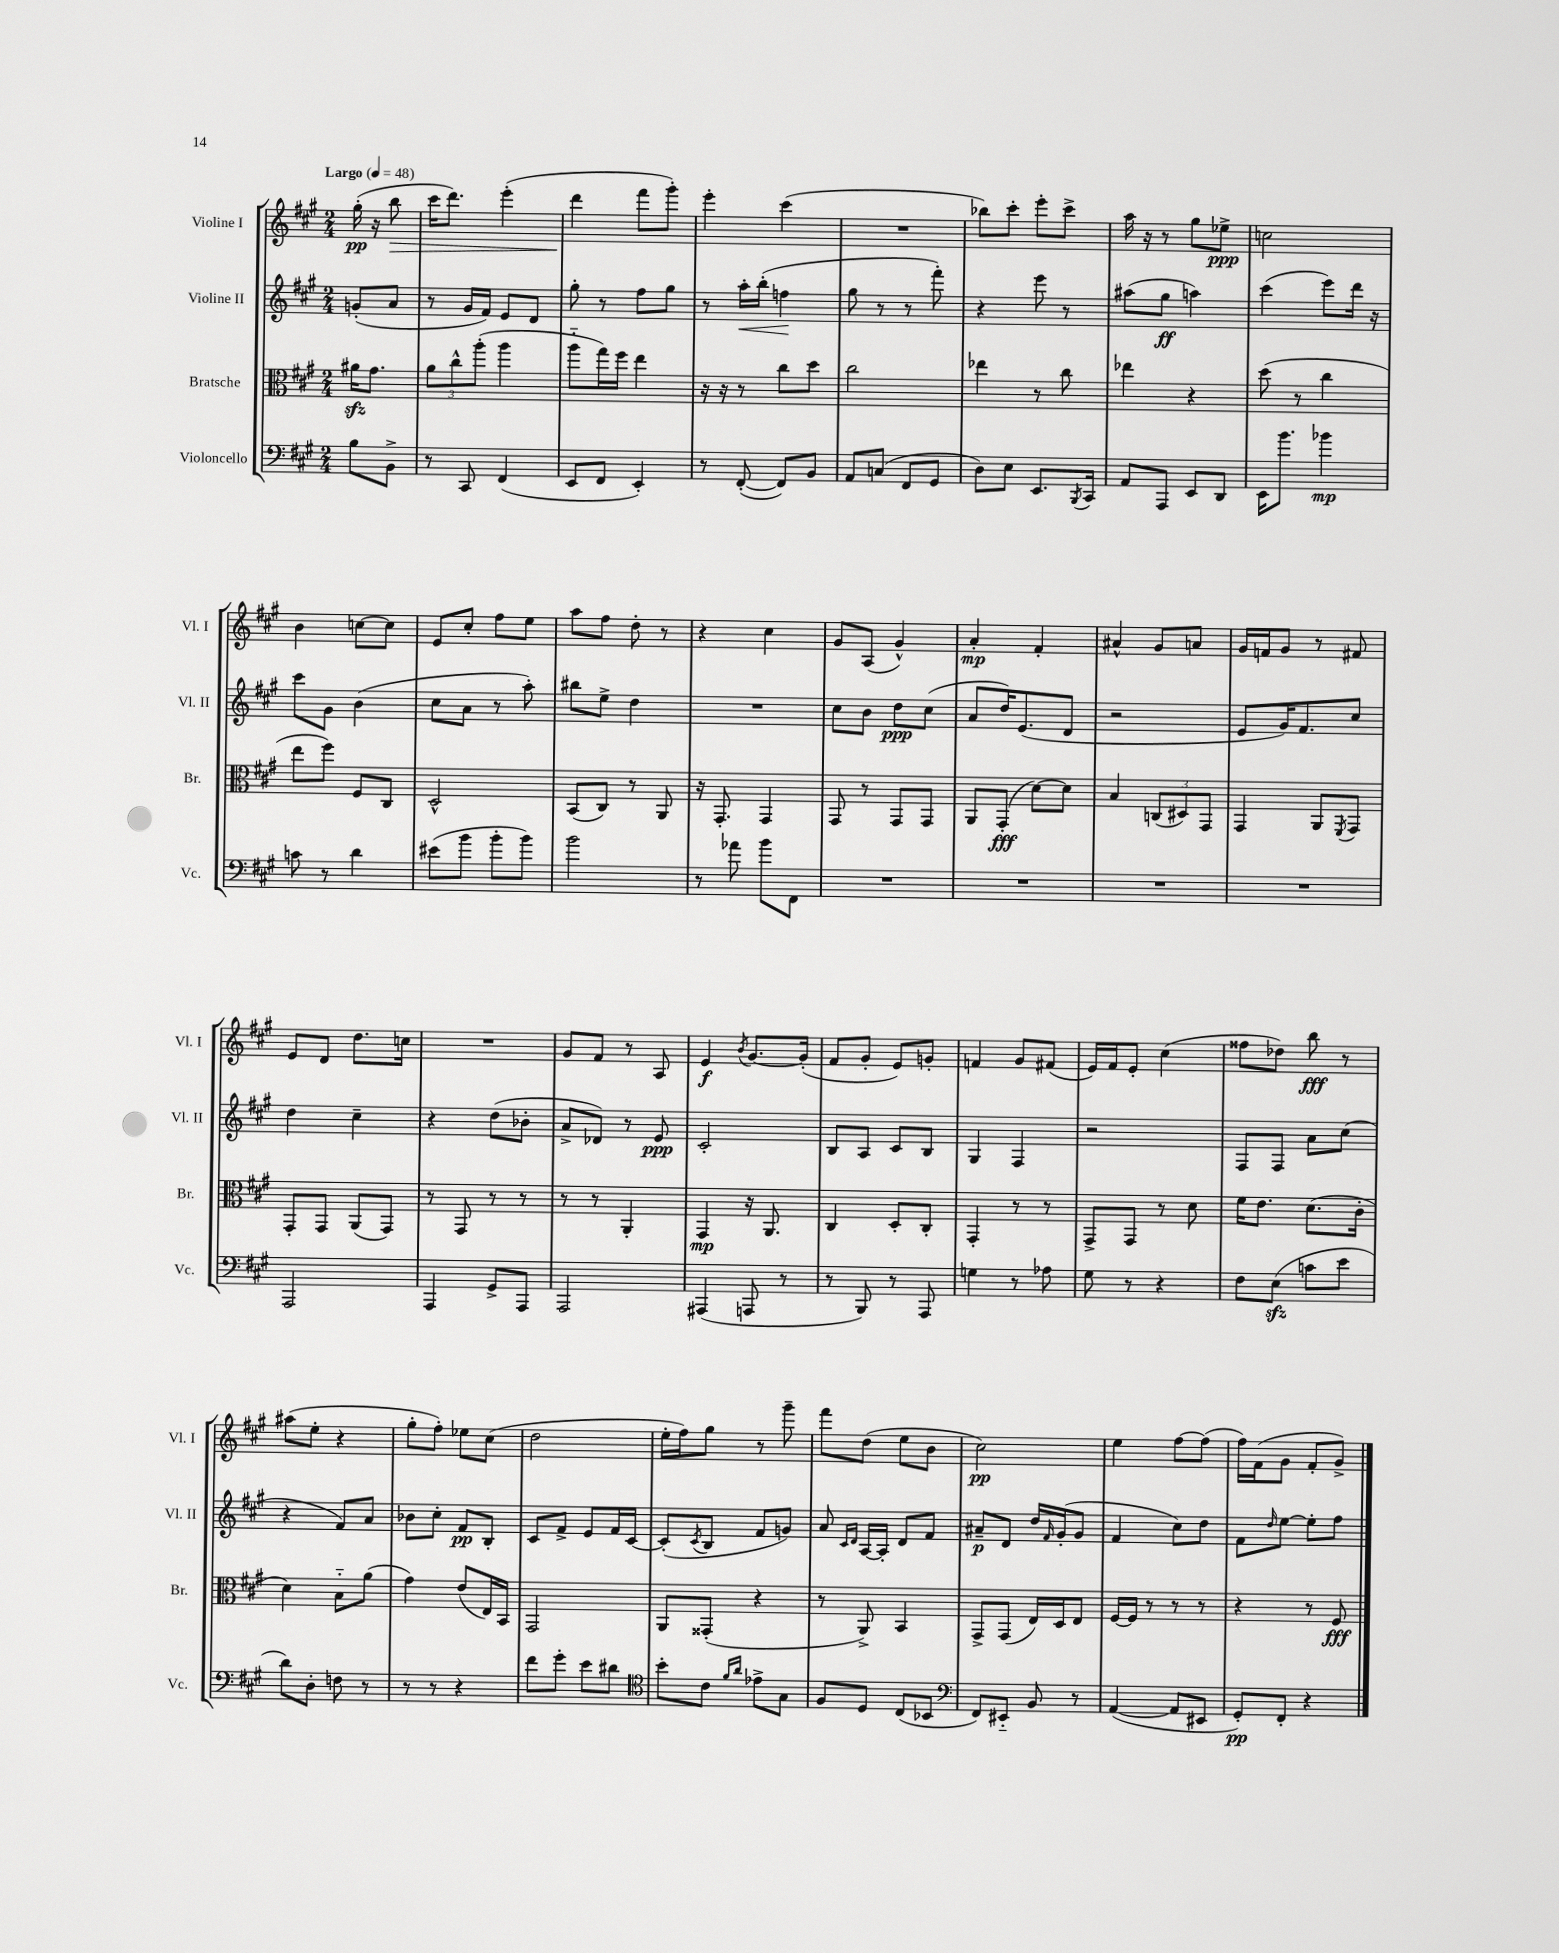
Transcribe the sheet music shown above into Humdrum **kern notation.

**kern	**kern	**kern	**kern
*staff4	*staff3	*staff2	*staff1
*clefF4	*clefC3	*clefG2	*clefG2
*k[f#c#g#]	*k[f#c#g#]	*k[f#c#g#]	*k[f#c#g#]
*M2/4	*M2/4	*M2/4	*M2/4
*MM48	*MM48	*MM48	*MM48
8B\L	16a#\LK	(8g'/L	(16gg#'\
.	8.g#\J	.	16r
8BB^\J	.	8a/J	8bb\
=	=	=	=
8r	12a\L	8r	16ccc#\LK
.	.	.	8.ddd\J)
.	12cc#^^\	.	.
8CC#/	.	16g#/LL	.
.	(12aa'\J	.	.
.	.	16f#/JJ)	.
(4FF#/	4aa\	8e/L	(4eee'\
.	.	8d/J	.
=	=	=	=
8EE/L	8aa'~\L	8gg#'\	4ddd\
8FF#/J	16gg#\L)	8r	.
.	16ff#\JJ	.	.
4EE'/)	4ee\	8ff#\L	8fff#\L
.	.	8gg#\J	8ggg#'\J)
=	=	=	=
8r	16r	8r	4eee'\
.	16r	.	.
([8FF#'/	8r	16aa'\LL	.
.	.	(16bb'\JJ	.
8FF#/]L)	8cc#\L	4ff\	(4ccc#\
8BB/J	8dd\J	.	.
=	=	=	=
8AA/L	2cc#\	8gg#\	2r
(8C/J	.	8r	.
8FF#/L	.	8r	.
8GG#/J	.	8fff#'\)	.
=	=	=	=
8D\L)	4ee-\	4r	8bb-\L)
8E\J	.	.	8ccc#'\J
8.EE/L	8r	8eee\	8eee'\L
.	8cc#\	8r	8ccc#^\J
8qBBB/	.	.	.
16CC#/Jk	.	.	.
=	=	=	=
8AA/L	4ee-\	(8aa#\L	16aa\
.	.	.	16r
8AAA/J	.	8gg#\J	8r
8EE/L	4r	4aa\)	8gg#\L
8DD/J	.	.	8ee-^\J
=	=	=	=
16EE\LK	(8dd\	(4ccc#\	2cc\
8.b\J	.	.	.
.	8r	.	.
4b-\	4cc#\	8eee\L)	.
.	.	16ddd\Jk	.
.	.	16r	.
=	=	=	=
8c\	8ee\L	8ccc#\L	4b\
8r	8ff#\J)	8g#\J	.
4d\	8F#/L	(4b\	[8cc\L
.	8C#/J	.	8cc\]J
=	=	=	=
(8e#\L	2D^^/	8cc#\L	8e/L
8b\J	.	8a\J	8cc#'/J
8b'\L	.	8r	8ff#\L
8b\J)	.	8aa'\)	8ee\J
=	=	=	=
2b\	(8BB/L	8bb#\L	8aa\L
.	8C#/J)	8ee^\J	8ff#\J
.	8r	4dd\	8dd'\
.	8AA/	.	8r
=	=	=	=
8r	16r	2r	4r
.	8.GG#'/	.	.
8a-\	.	.	.
8b\L	4GG#/	.	4cc#\
8FF#\J	.	.	.
=	=	=	=
2r	8GG#/	8cc#\L	8g#/L
.	8r	8b\J	(8A/J
.	8GG#/L	8dd\L	4g#^^/)
.	8GG#/J	(8cc#\J	.
=	=	=	=
2r	8AA/L	8a/L	4a'/
.	(8GG#'/J	16dd/K)	.
.	.	(8.e/	.
.	[8d\L)	.	4f#'/
.	8d\]J	8d/J	.
=	=	=	=
2r	4B/	2r	4a#^^/
.	(12C/L	.	8g#/L
.	12D#/)	.	.
.	.	.	8a/J
.	12GG#/J	.	.
=	=	=	=
2r	4GG#/	8e/L	16g#/LL
.	.	.	16f/J
.	.	16g#/K)	8g#/J
.	.	8.f#/	.
.	8AA/L	.	8r
.	8qFF#/	.	.
.	8GG#/J	8cc#/J	8f#/
=	=	=	=
2AAA/	8GG#'/L	4dd\	8e/L
.	8GG#/J	.	8d/J
.	(8AA/L	4cc#~\	8.dd\L
.	8GG#/J)	.	.
.	.	.	16cc\Jk
=	=	=	=
4AAA/	8r	4r	2r
.	8GG#/	.	.
8GG#^/L	8r	(8dd\L	.
8AAA/J	8r	8b-'\J	.
=	=	=	=
2AAA/	8r	8a^/L	8g#/L
.	8r	8d-/J)	8f#/J
.	4AA'/	8r	8r
.	.	8e/	8A/
=	=	=	=
(4AAA#/	4GG#/	2c#'/	4e/
.	.	.	8qb/
8AAA/	16r	.	[8.g#/L
.	8.AA/	.	.
8r	.	.	.
.	.	.	(16g#'/]Jk
=	=	=	=
8r	4C#/	8B/L	8f#/L
8BBB/)	.	8A/J	8g#'/J
8r	8D'/L	8c#/L	8e/L)
8AAA/	8C#'/J	8B/J	8g'/J
=	=	=	=
4G\	4GG#'/	4G#/	4f/
8r	8r	4F#/	8g#/L
8A-\	8r	.	(8f#/J
=	=	=	=
8G#\	8GG#^/L	2r	16e/LL)
.	.	.	16f#/J
8r	8GG#/J	.	8e'/J
4r	8r	.	(4cc#\
.	8d\	.	.
=	=	=	=
8F#\L	16f#\LK	8F#/L	8ff##\L
.	8.e\J	.	.
(8E\J	.	8F#/J	8dd-\J)
8c\L	(8.d\L	8a\L	8bb\
8e\J	.	(8cc#\J	8r
.	16c#'\Jk	.	.
=	=	=	=
8d\L)	4d\)	4r	(8aa#\L
8D'\J	.	.	8ee'\J
8F\	8B'~\L	8f#/L)	4r
8r	(8a\J	8a/J	.
=	=	=	=
8r	4g#\)	8b-\L	8gg#'\L
8r	.	8cc#'\J	8ff#'\J)
4r	(8e/L	8f#/L	8ee-\L
.	16E/L)	8B'/J	(8cc#\J
.	16BB/JJ	.	.
=	=	=	=
8f#\L	2GG#/	8c#/L	2dd\
8g#'\J	.	8f#^/J	.
8e\L	.	8e/L	.
8d#\J	.	16f#/L	.
.	.	[16c#/JJ	.
=	=	=	=
*clefC4	*	*	*
8b'\L	8AA/L	(8c#'/]L	16ee'\LL
.	.	.	16ff#\J)
.	.	8qc#/	.
8c#\J	(8GG##'/J	8B/J	8gg#\J
16qqf#/LL	.	.	.
16qqa/JJ	.	.	.
8e-^\L	4r	8f#/L	8r
8G#\J	.	8g/J)	8ggg#~\
=	=	=	=
8F#/L	8r	8a/	8fff#\L
.	.	16qqc#/LL	.
.	.	16qqd/JJ	.
8D/J	8AA^/)	[16A/LL	(8dd\J
.	.	16A'/]JJ	.
(8C#/L	4BB/	8d/L	8ee\L
8BB-/J	.	8f#/J	8b\J
=	=	=	=
*clefF4	*	*	*
8FF#/L)	8GG#^/L	8a#~/L	2cc#\)
8EE#'~/J	(8GG#/J	8d/J	.
8BB/	16E/LL)	16dd/LL	.
.	.	16qqf#/	.
.	16D/J	(16g#'/J	.
8r	8E/J	8g#/J	.
=	=	=	=
([4AA/	[16F#/LL	4f#/	4ee\
.	16F#/]JJ	.	.
.	8r	.	.
8AA/]L	8r	8cc#\L)	[8ff#\L
8EE#/J	8r	8dd\J	(8ff#\]J
=	=	=	=
8GG#'/L)	4r	8f#\L	16ff#\LL)
.	.	.	(16f#\J
.	.	16qqdd/	.
8FF#'/J	.	[8ee\J	8g#\J
4r	8r	8ee'\]L	8f#'/L
.	8F#/	8ff#\J	8g#^/J)
==	==	==	==
*-	*-	*-	*-
